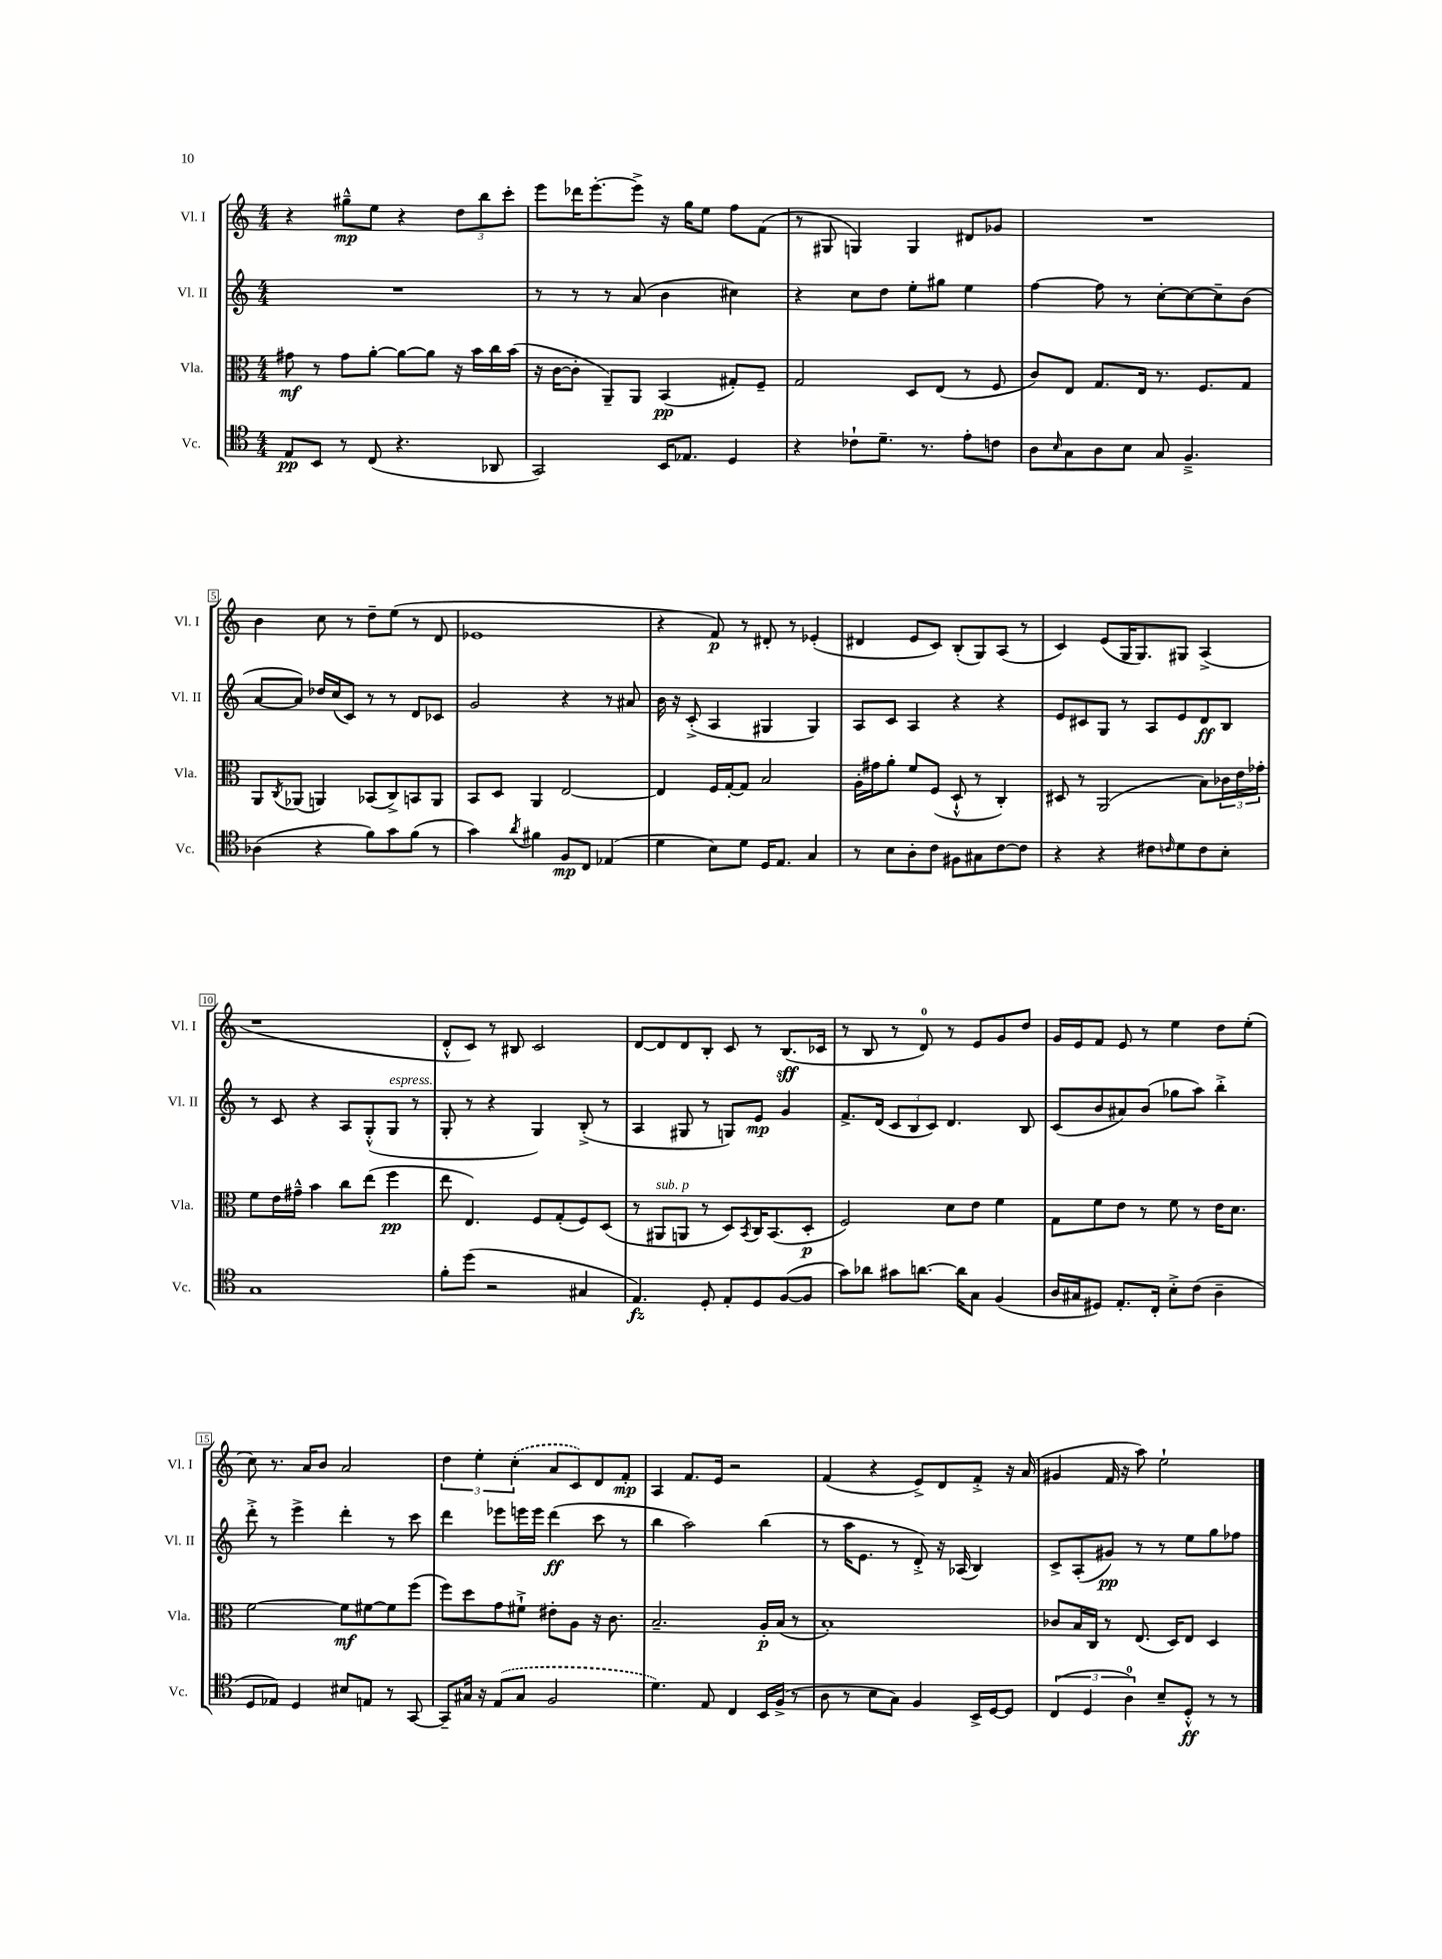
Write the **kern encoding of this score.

**kern	**kern	**kern	**kern
*staff4	*staff3	*staff2	*staff1
*clefC4	*clefC3	*clefG2	*clefG2
*k[]	*k[]	*k[]	*k[]
*M4/4	*M4/4	*M4/4	*M4/4
8E	8g#	1r	4r
8BB	8r	.	.
8r	8g#	.	8gg#~^^
(8C	[8a'	.	8ee
4.r	8a_	.	4r
.	8a]	.	.
.	16r	.	12dd
.	16b	.	.
.	.	.	12bb
8AA-	16cc	.	.
.	.	.	12ccc'
.	(16b	.	.
=	=	=	=
2GG)	16r	8r	8eee
.	[16c	.	.
.	8c']	8r	16ddd-
.	.	.	[8.eee'
.	8AA~)	8r	.
.	8AA	(8a	8eee^]
16BB	(4BB	4b	16r
8.E-	.	.	16gg
.	.	.	8ee
4D	8G#')	4cc#)	8ff
.	8F~	.	(8f
=	=	=	=
4r	2G	4r	8r
.	.	.	8G#
8c-`	.	8cc	4G)
8.d~	.	8dd	.
.	8D	8ee'	4G
8.r	.	.	.
.	(8E	8gg#	.
8e'	8r	4ee	8d#
8c	8F	.	8g-
=	=	=	=
8A	8c)	[4ff	1r
16qqB	.	.	.
8G	8E	.	.
8A	8.G	8ff]	.
8B	.	8r	.
.	16E	.	.
8G	8.r	[8cc'	.
4.F~^	.	8cc_	.
.	8.F	.	.
.	.	8cc~]	.
.	8G	(8b	.
=	=	=	=
(4A-	8AA	[8a	4b
.	8qC	.	.
.	(8AA-	8a])	.
4r	4AA)	16dd-	8cc
.	.	(16cc	.
.	.	8c)	8r
8f)	(8BB-	8r	8dd~
8g	8C^)	8r	(8ee
(8f	8BB	8d	8r
8r	8AA	8c-	8d
=	=	=	=
4g)	8BB	2g	1e-
.	8D	.	.
8qa	.	.	.
4f#	4AA	.	.
8F	[2E	4r	.
8C	.	.	.
(4E-	.	8r	.
.	.	8a#	.
=	=	=	=
4d	4E]	16b	4r
.	.	16r	.
.	.	(8c'^	.
8B)	16F	4A	8f)
.	[16G'	.	.
8d	8G]	.	8r
16D	2B	4G#	8d#'
8.E	.	.	.
.	.	.	8r
4G	.	4G#)	(4e-'
=	=	=	=
8r	16A'	8A	4d#
.	16g#	.	.
8B	8a'	8c	.
8A'	8f	4A	8e
8c	(8F	.	8c)
8F#	8D`^^	4r	(8B'
8G#	8r	.	8G)
[8c	4C')	4r	(8A
8c]	.	.	8r
=	=	=	=
4r	8D#	8e	4c)
.	8r	8c#	.
4r	(2AA	8G	(8e
.	.	8r	16G
.	.	.	8.G)
8c#	.	8A	.
16qqc	.	.	.
8d	.	8e	8G#
8c	8B)	8d	(4A^
8B'	24c-	8B	.
.	24e	.	.
.	24g-'	.	.
=	=	=	=
1G	8f	8r	1r
.	16e	8c	.
.	16g#~^^	.	.
.	4b	4r	.
.	8cc	8A	.
.	(8ee	(8G'^^	.
.	4ff	8G	.
.	.	8r	.
=	=	=	=
8f'	8ee	8G'	8d'^^
(8dd	4.E)	8r	8c)
2r	.	4r	8r
.	.	.	8B#
.	8F	4G)	2c
.	(8G'	.	.
4G#	8F)	(8B'^	.
.	(8D	8r	.
=	=	=	=
4.E)	8r	4A	[8d
.	8AA#	.	8d]
.	8AA	8G#	8d
8D'	8r	8r	8B'
8E'	8D)	8G)	8c
.	8qBB	.	.
8D	16C	8e	8r
.	(8.BB	.	.
([8F	.	4g	(8.B
8F]	8D'	.	.
.	.	.	16c-
=	=	=	=
8g)	2F)	8.f^	8r
8a-	.	.	8B
.	.	(16d	.
8g#	.	12c	8r
.	.	12B	.
[8.a	.	.	8d)
.	.	12c)	.
.	8d	4.d	8r
16a]	.	.	.
8G	8e	.	8e
(4F	4f	.	8g
.	.	8B	8dd
=	=	=	=
16A	8G	(8c	16g
16G#	.	.	16e
8D#)	8f	8b	8f
8.E'	8e	8a#)	8e
.	8r	(8b	8r
16C'	.	.	.
8B'^	8f	8gg-	4ee
(8c	8r	8aa)	.
4A~	16e	4bb'^	8dd
.	8.d	.	.
.	.	.	(8ee'
=	=	=	=
8D	[2f	8ddd'^	8cc)
8E-)	.	8r	8.r
4D	.	4eee^	.
.	.	.	16a
.	.	.	8b
8B#	8f]	4ddd'	2a
8E	[8f#	.	.
8r	8f#]	8r	.
[8GG	(8ff	8ccc	.
=	=	=	=
8GG~]	8ff)	4ddd	6dd
16G#	8dd	.	.
.	.	.	6ee'
16r	.	.	.
(8E	8g	8eee-	.
.	.	.	(6cc'
8G#	8f#`^	16eee	.
.	.	16eee	.
2F	8e#'	(4ddd	8a
.	8A	.	8c)
.	16r	8ccc	8d
.	8.c	.	.
.	.	8r	8f'
=	=	=	=
4.d)	2.B~	4bb	4A
.	.	2aa)	8.f
8E	.	.	.
.	.	.	16e
4C	.	.	2r
16BB	16A'	(4bb	.
(16F^	(16B	.	.
8r	8r	.	.
=	=	=	=
8A	1B')	8r	(4f
8r	.	16aa	.
.	.	8.e	.
8B	.	.	4r
8G)	.	8r	.
4F	.	8d'^)	8e^)
.	.	16r	8d
.	.	(16A-	.
16BB^	.	4B)	8f'^
[16D	.	.	.
8D]	.	.	16r
.	.	.	(16a
=	=	=	=
(6C	8c-	8c^	4g#
.	16B	(8A'	.
6D	.	.	.
.	16C	.	.
.	8r	8g#)	16f
.	.	.	16r
6A)	.	.	.
.	(8.E	8r	8aa)
8B~	.	8r	2ee`
.	16D)	.	.
8D'^^	8E	8ee	.
8r	4D	8gg	.
8r	.	8ff-	.
==	==	==	==
*-	*-	*-	*-
